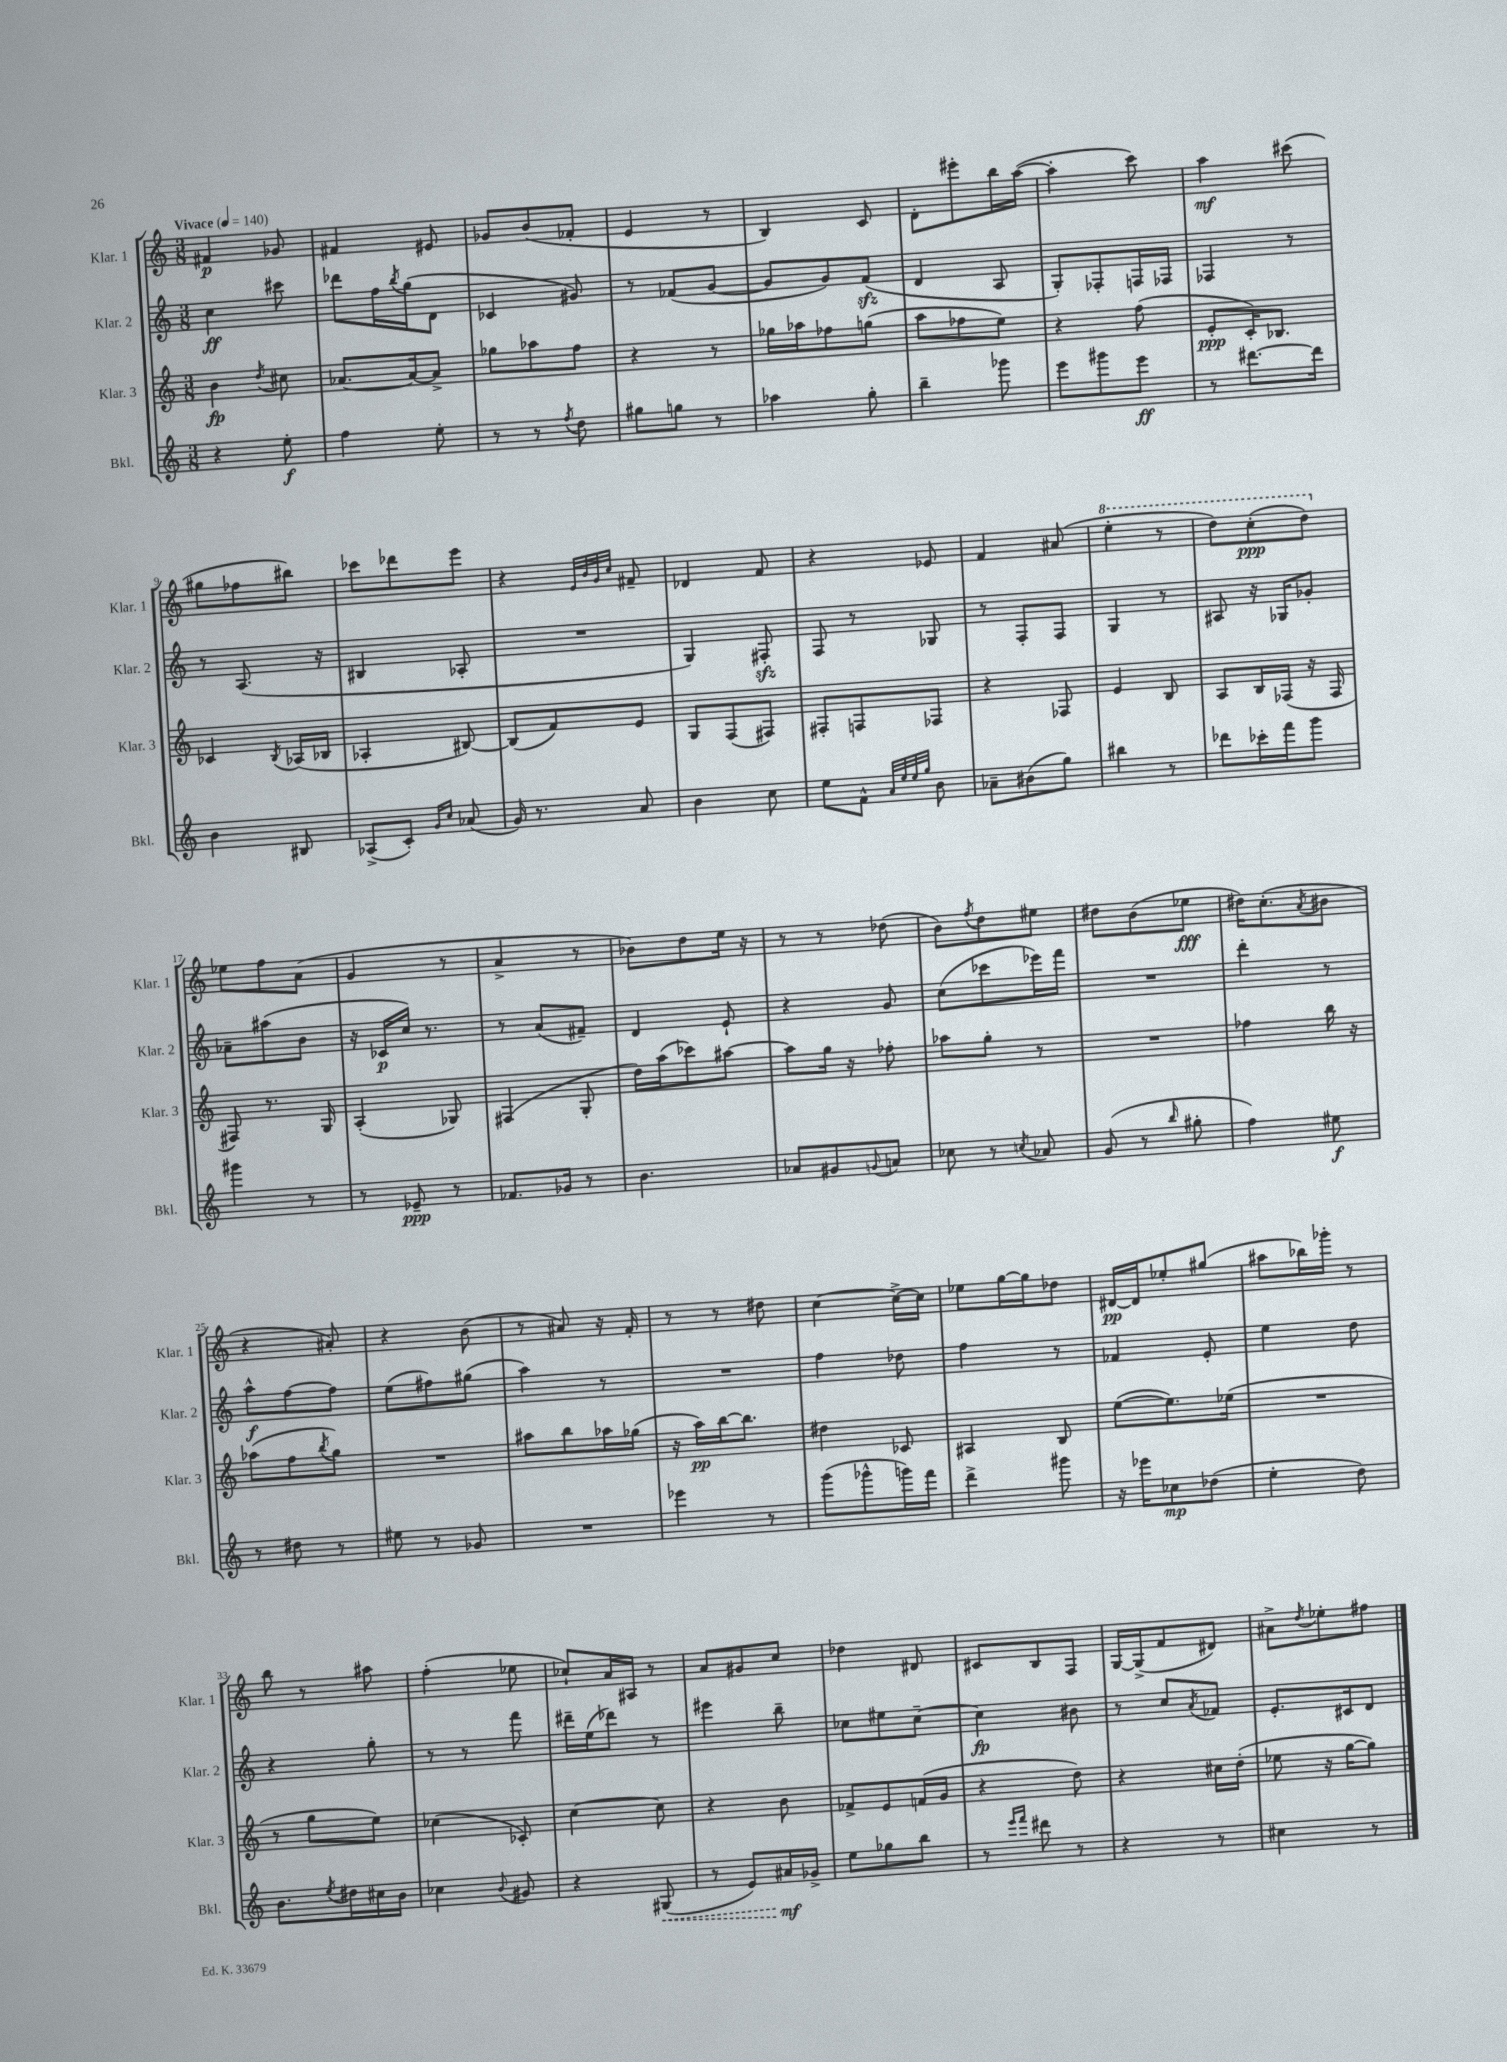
<<
\new StaffGroup <<
\new Staff = "s0" \with { instrumentName = "Klar. 1" shortInstrumentName = "Klar. 1" } {
    \clef treble \key c \major \numericTimeSignature \time 3/8 \tempo "Vivace" 4 = 140
    fis'4\p ges'8 |
    fis'4 eis'8 |
    ges'8 b'8( fes'8-. |
    e'4 r8 |
    b4) c'8 |
    d'8-. eis'''8-. b''16 a''16~( |
    a''4-. c'''8) |
    a''4\mf cis'''8( |
    gis''8 fes''8 bis''8) |
    ces'''8 des'''8 e'''8 |
    r4 \grace { e'32 b'32 g'32 c''32 } fis'8-- |
    des'4 f'8 |
    r4 ees'8 |
    f'4 ais'8( |
    \ottava #1 e'''4-. r8 |
    d'''8) c'''8-.\ppp( d'''8) \ottava #0 |
    ees''8 f''8 a'8( |
    g'4 r8 |
    a'4-> r8 |
    bes'8) d''8 e''16 r16 |
    r8 r8 des''8( |
    b'8) \acciaccatura { f''8 } d''8 eis''8 |
    dis''8 b'8( ees''8\fff |
    dis''16) c''8.-.( \acciaccatura { a'8 } bis'8 |
    r4 ais'8-.) |
    r4 b'8( |
    r8 ais'8) r16 f'16-. |
    r8 r8 dis''8 |
    c''4~ c''16~-> c''16 |
    ees''8 g''16~ g''16 des''8 |
    dis'16~\pp dis'16 ees''8-. gis''8( |
    ais''8 bes''16) ges'''16-. r8 |
    b''8 r8 ais''8 |
    f''4-.( ees''8 |
    ces''8-!) a'16 ais16 r8 |
    a'8 gis'8 c''8 |
    des''4 dis'8 |
    cis'8 b8 f8 |
    g16~ g16->( f'8 dis'8) |
    ais'8-> \acciaccatura { d''8 } ees''8-. fis''8 \bar "|." |
}
\new Staff = "s1" \with { instrumentName = "Klar. 2" shortInstrumentName = "Klar. 2" } {
    \clef treble \key c \major \numericTimeSignature \time 3/8
    c''4\ff cis'''8 |
    des'''8 f''16 \acciaccatura { b''8 } g''16( d'8 |
    ces'4 gis'8) |
    r8 fes'8( g'8~ |
    g'8 g'8) f'8\sfz( |
    d'4 a8 |
    g8-.) fes8-. f16 fes16 |
    fes4 r8 |
    r8 a8.( r16 |
    bis4 aes8-. |
    R4. |
    g4) fis8-.\sfz |
    f8 r8 ges8 |
    r8 f8-. f8 |
    g4 r8 |
    ais8 r16 ges16 ges'8-. |
    aes'8-- ais''8( b'8 |
    r16 ces'16\p c''16) r8. |
    r8 a'8( fis'8--) |
    d'4 e'8-! |
    r4 g'8 |
    c''8( ces'''8 ees'''16) f'''16 |
    R4. |
    d'''4-. r8 |
    a''8-^\f f''8~ f''8 |
    e''8( fis''8) gis''8( |
    a''4) r8 |
    R4. |
    f''4 des''8 |
    f''4 r8 |
    fes'4 e'8-. |
    e''4 d''8 |
    r4 g''8-. |
    r8 r8 f'''8 |
    dis'''16-- e''16( des'''8) r8 |
    eis'''4 b''8-- |
    ces''8 eis''8 ces''8~-- |
    ces''4\fp bis'8 |
    r8 c''8 \acciaccatura { a'8 } fes'8 |
    e'8.-. cis'16 d'8 \bar "|." |
}
\new Staff = "s2" \with { instrumentName = "Klar. 3" shortInstrumentName = "Klar. 3" } {
    \clef treble \key c \major \numericTimeSignature \time 3/8
    b'4\fp \acciaccatura { d''8 } cis''8 |
    aes'8.~ aes'16~ aes'8-> |
    ges''8 aes''8 f''8 |
    r4 r8 |
    ges''16 aes''16 fes''8 g''8( |
    a''8 fes''8 e''8) |
    r4 f''8( |
    e'8-.\ppp c'16-.) bes8. |
    ces'4 \acciaccatura { b8 } aes16( bes16 |
    aes4-. bis8~) |
    bis8( f'8) e'8 |
    g8 f8( fis8) |
    fis8-. f8 fes8 |
    r4 fes8 |
    e'4 b8 |
    a8 b16 fes16( r16 fes16 |
    fis8) r8. g16 |
    a4-.( ges8) |
    fis4( g8-. |
    d''16) a''16( ces'''8) ais''8~ |
    ais''8 g''16 r16 fes''8-. |
    aes''8 g''8-. r8 |
    R4. |
    fes''4 b''16 r16 |
    aes''8( f''8 \acciaccatura { b''8 } g''8) |
    R4. |
    ais''8 b''8 aes''16 ges''16( |
    r16 a''16\pp) b''16~ b''8. |
    dis''4 ces'8 |
    ais4 b8 |
    e''8~( e''8.) ees''16( |
    R4. |
    r8 g''8 e''8) |
    ces''4( ces'8-.) |
    c''4~ c''8 |
    r4 b'8 |
    fes'8-> e'8 f'16( g'16 |
    r4 d''8) |
    r4 cis''16 d''16-.( |
    ees''8 r16 g''16~ g''8) \bar "|." |
}
\new Staff = "s3" \with { instrumentName = "Bkl." shortInstrumentName = "Bkl." } {
    \clef treble \key c \major \numericTimeSignature \time 3/8
    r4 e''8-.\f |
    f''4 e''8-. |
    r8 r8 \acciaccatura { f''8 } d''8 |
    gis''8 g''8 r8 |
    aes''4 g''8-. |
    b''4-- ges'''8 |
    e'''8 gis'''8 e'''8\ff |
    r8 dis'''8.~ dis'''16 |
    b'4 bis8 |
    aes8->( c'8-.) \grace { g'16 c''16 } aes'8( |
    g'16) r8. a'8 |
    b'4 c''8 |
    e''8 f'8-^ \grace { a'32 e''32 e''32 g''32 } b'8 |
    aes'8-- bis'8( g''8) |
    bis''4 r8 |
    des'''8 ces'''16-. f'''16 g'''8 |
    gis'''4 r8 |
    r8 ees'8--\ppp r8 |
    fes'8. ges'16 r8 |
    b'4. |
    aes'8 gis'8 \appoggiatura { g'8 } a'8 |
    ces''8 r8 \acciaccatura { c''8 } aes'8 |
    g'8( r8 \grace { b''16 } gis''8-. |
    f''4) eis''8\f |
    r8 dis''8 r8 |
    eis''8 r8 ges'8 |
    R4. |
    ees'''4 r8 |
    g'''8( ges'''8-^ g'''16) f'''16 |
    d'''4-> gis'''8 |
    r16 ees'''16 ces''8\mp des''8( |
    e''4-. d''8) |
    b'8. \acciaccatura { e''8 } dis''16 cis''16 b'16 |
    ces''4 \appoggiatura { b'8 } gis'8 |
    r4 \once \override Hairpin.style = #'dashed-line gis8\<( |
    r8 e'8) ais'16\mf\! ges'16-> |
    e''8 ges''8 b''8 |
    r8 \grace { e'''16 f'''16 } dis'''8 r8 |
    r4 r8 |
    cis''4 r8 \bar "|." |
}
>>
>>
